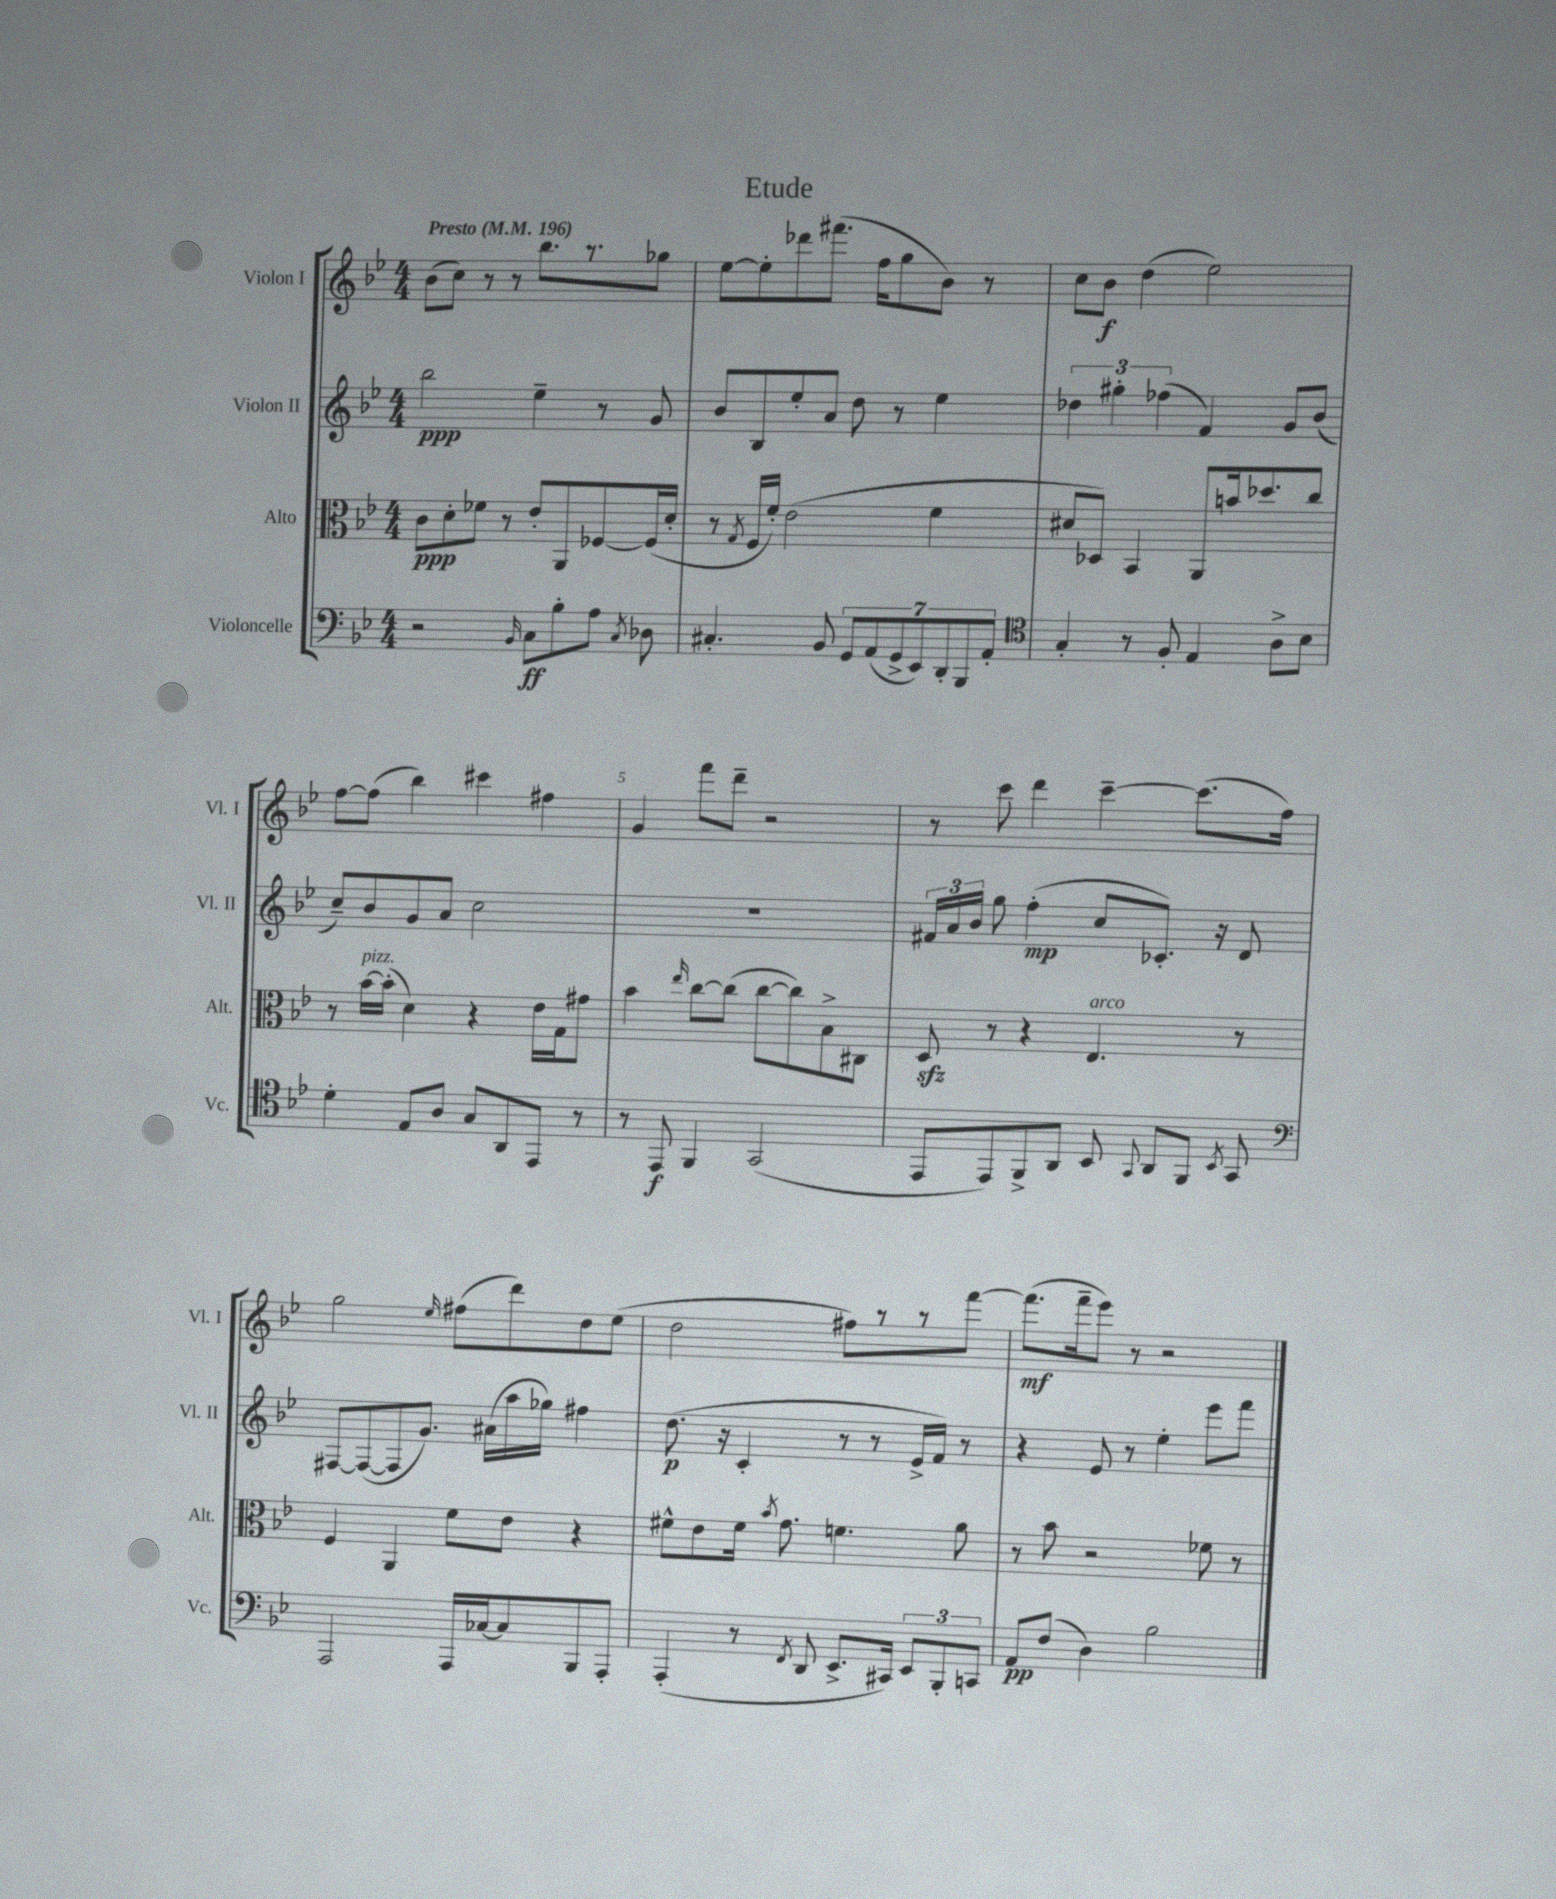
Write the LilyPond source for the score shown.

\header { title = "Etude" }
<<
\new StaffGroup <<
\new Staff = "s0" \with { instrumentName = "Violon I" shortInstrumentName = "Vl. I" } {
    \clef treble \key bes \major \numericTimeSignature \time 4/4 \tempo "Presto" 4 = 196
    \autoBeamOff bes'8[( c''8]) r8 r8 bes''8.[ r8. ges''8] |
    ees''8[~ ees''8-. des'''8 fis'''8.]( f''16[ g''8 bes'8]) r8 |
    c''8[ bes'8]\f d''4( ees''2) |
    f''8[~ f''8]( bes''4) cis'''4 fis''4 |
    g'4 f'''8[ d'''8]-- r2 |
    r8 c'''8 d'''4 c'''4~-- c'''8.[( f''16]) |
    g''2 \grace { ees''16 } fis''8[( d'''8) d''8 ees''8]( |
    d''2 fis''8[) r8 r8 f'''8]~ |
    f'''8.[\mf( f'''16-- ees'''8]) r8 r2 \bar "|." |
}
\new Staff = "s1" \with { instrumentName = "Violon II" shortInstrumentName = "Vl. II" } {
    \clef treble \key bes \major \numericTimeSignature \time 4/4
    \autoBeamOff bes''2\ppp ees''4-- r8 g'8 |
    bes'8[ bes8 ees''8-. a'8] d''8 r8 ees''4 |
    \tuplet 3/2 { des''4 gis''4-. fes''4( } f'4) g'8[ bes'8]( |
    c''8[--) bes'8 g'8 a'8] c''2 |
    R1 |
    \tuplet 3/2 { fis'16[ a'16 bes'16] } g''8 f''4-.\mp( c''8[ ces'8.]-.) r16 d'8 |
    fis8[~ fis8~( fis8 g'8.]) ais'16[( a''16 ges''16]) fis''4 |
    d''8.\p( r16 c'4-. r8 r8 ees'16[-> f'16]) r8 |
    r4 ees'8 r8 ees''4-. ees'''8[ f'''8] \bar "|." |
}
\new Staff = "s2" \with { instrumentName = "Alto" shortInstrumentName = "Alt." } {
    \clef alto \key bes \major \numericTimeSignature \time 4/4
    \autoBeamOff c'8[\ppp d'8-. fes'8] r8 ees'8[-. a,8 fes8~ fes16( d'16]-. |
    r8 \acciaccatura { g8 } f16[ f'16]-.) ees'2( f'4 |
    dis'8[ des8]) bes,4 a,8[ b'16 des''8. c''8] |
    r8 bes'16[~^\markup { \italic "pizz." } bes'16]-.( d'4) r4 ees'16[ g16 gis'8] |
    bes'4 \grace { ees''16 } c''8[~ c''8]( c''8[~ c''8) bes8-> cis8] |
    d8\sfz r8 r4 ees4.^\markup { \italic "arco" } r8 |
    f4 a,4 f'8[ ees'8] r4 |
    fis'8[-^ ees'8 fis'16] \acciaccatura { bes'8 } g'8. f'4. a'8 |
    r8 bes'8 r2 fes'8 r8 \bar "|." |
}
\new Staff = "s3" \with { instrumentName = "Violoncelle" shortInstrumentName = "Vc." } {
    \clef bass \key bes \major \numericTimeSignature \time 4/4
    \autoBeamOff r2 \grace { bes,16 } c8[\ff bes8-. a8] \acciaccatura { c8 } des8 |
    cis4.-. bes,8 \tuplet 7/4 { g,8[ a,8( g,8-> ees,8) d,8-. bes,,8 a,8]-. } |
    \clef tenor g4-. r8 f8-. ees4 a8[-> bes8] |
    d'4-. ees8[ a8] g8[ a,8 ees,8] r8 |
    r8 ees,8\f f,4 g,2( |
    ees,8[ ees,8) f,8-> a,8] bes,8 \appoggiatura { g,8 } a,8[ f,8] \acciaccatura { bes,8 } g,8 |
    \clef bass a,,2 a,,16[ ces16~ ces8 bes,,8 a,,8]-. |
    a,,4-.( r8 \acciaccatura { f,8 } d,8 ees,8.[-> cis,16]) \tuplet 3/2 { ees,8[ bes,,8-. c,8] } |
    a,8[\pp f8]( d4) bes2 \bar "|." |
}
>>
>>
\layout { \context { \Score \override BarNumber.break-visibility = ##(#f #t #t) barNumberVisibility = #(every-nth-bar-number-visible 5) } }
